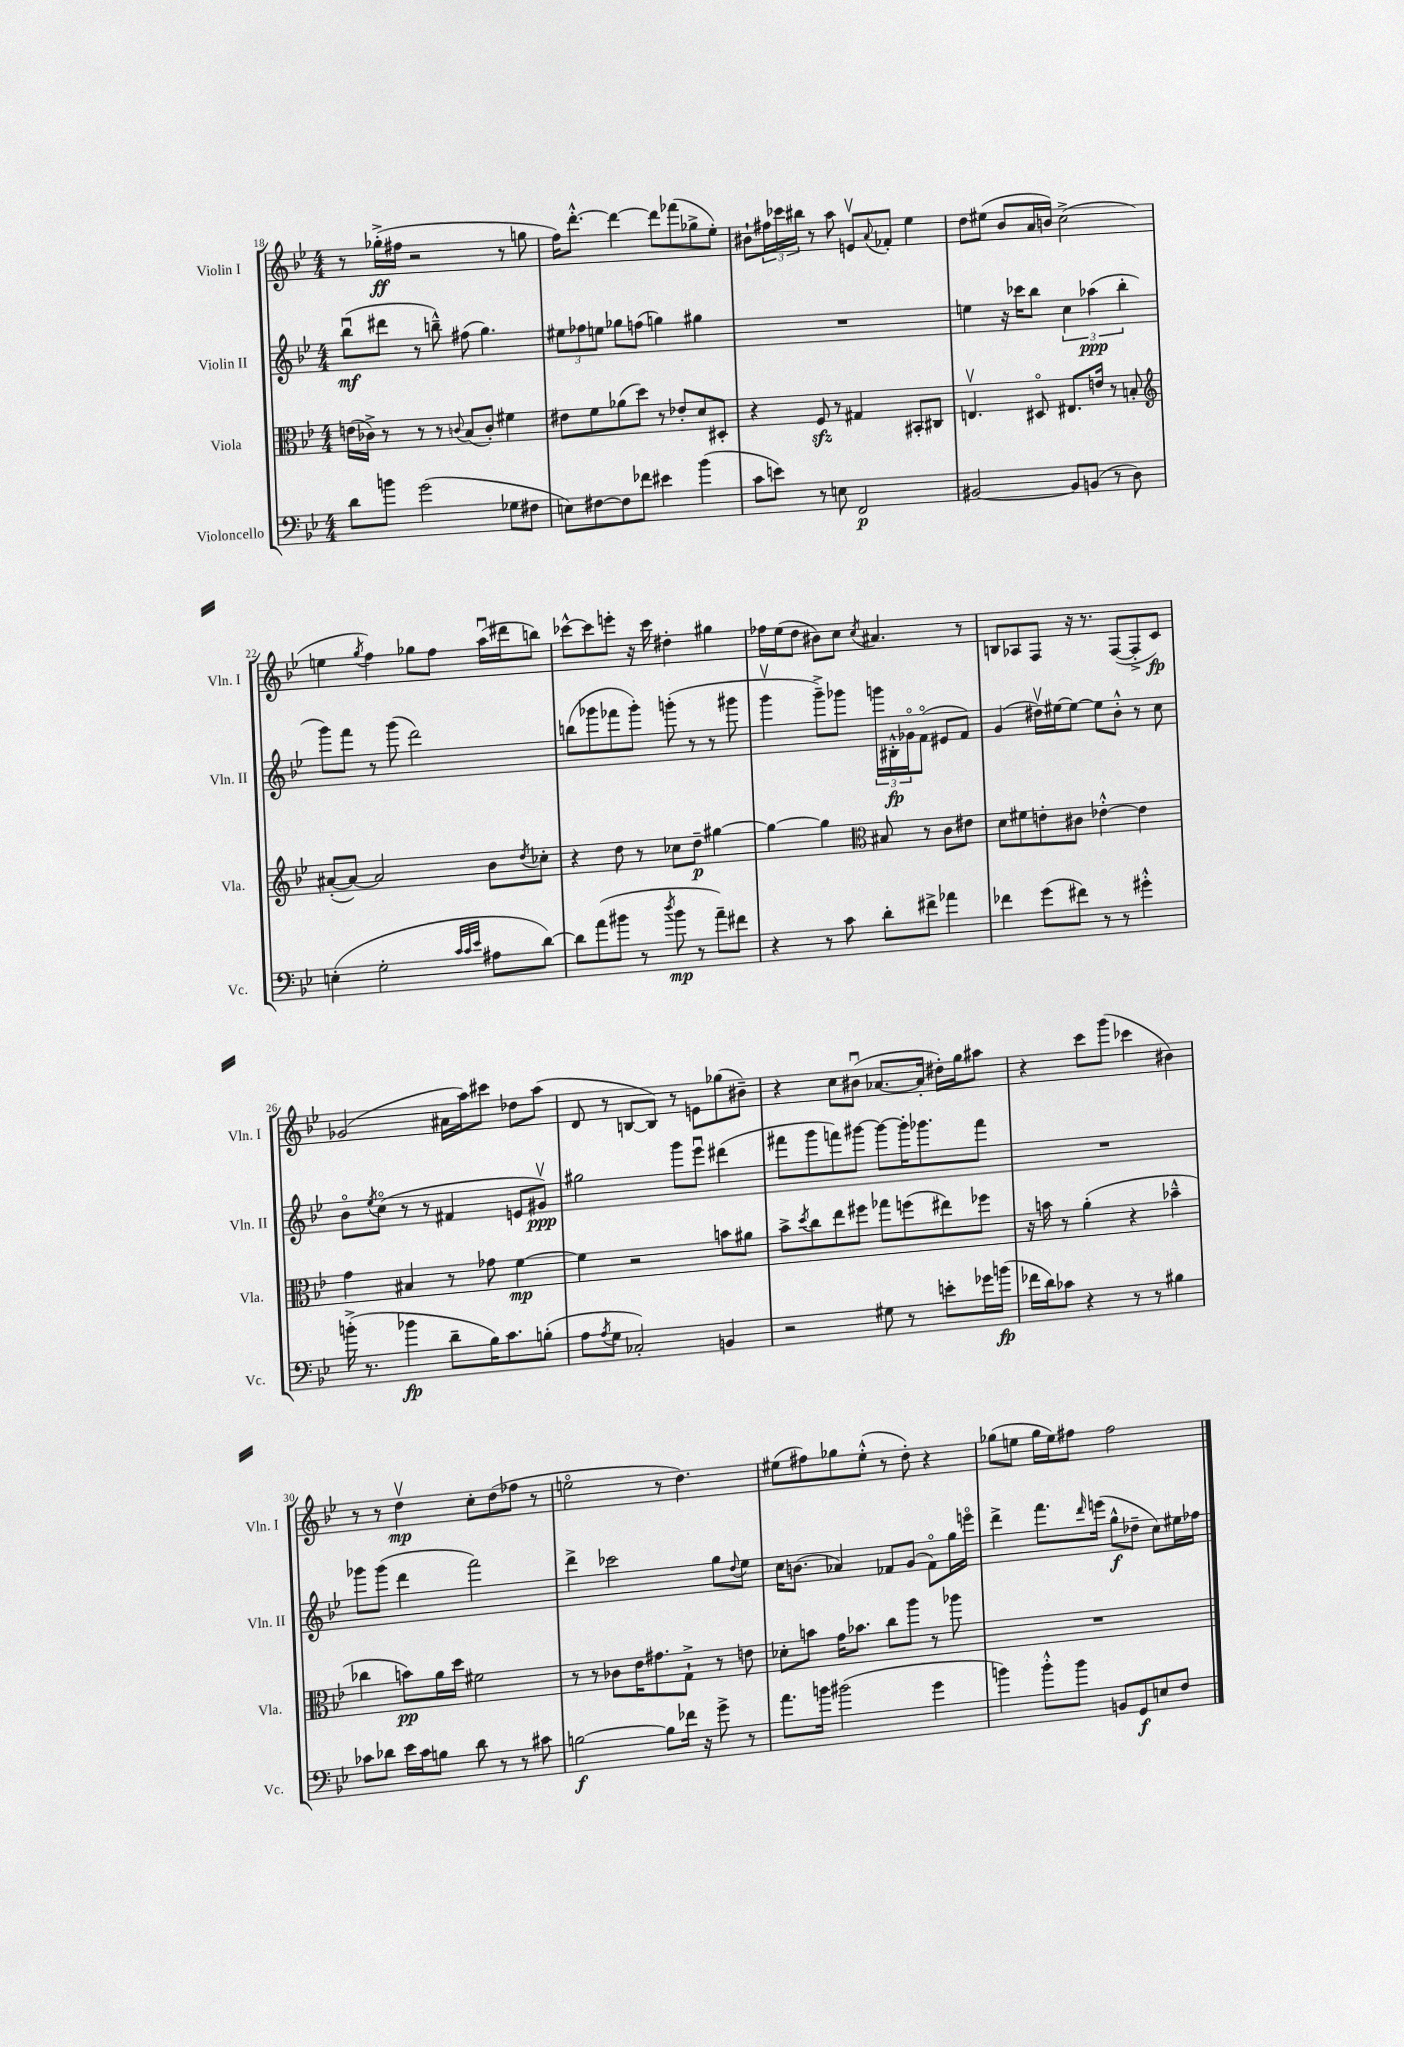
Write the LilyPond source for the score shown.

<<
\new StaffGroup <<
\new Staff = "s0" \with { instrumentName = "Violin I" shortInstrumentName = "Vln. I" } {
    \clef treble \key bes \major \numericTimeSignature \time 4/4
    r8 ges''16-.->\ff( fis''16 r2 r8 g''8 |
    f''16) d'''8.~-.-^ d'''4~ d'''8 fes'''8( ges''8-> ees''8-.) |
    bis'8-! \tuplet 3/2 { fis''16 ces'''16 bis''16 } r8 a''8 e'8\upbow \appoggiatura { a'8 } fes'8-. ees''4 |
    d''8 eis''8( bes'8 a'16 b'16) c''2->( |
    e''4 \acciaccatura { g''8 } f''4) ges''8 f''8 a''16\downbow( dis'''16 b''8) |
    ces'''8~-^ ces'''8 e'''8-. r16 ces'''16 dis''4-. gis''4 |
    fes''16 ees''16( d''8 bis'8) c''8 \acciaccatura { c''8 } ais'4. r8 |
    b8 aes8 f8 r16 r8. f8~( f8-.-> c'8\fp) |
    ges'2( ais'16 a''16) cis'''8 des''8 a''8( |
    d'8 r8 b8~ b8) r8 e'8 ges''8( bis'8--) |
    r4 c''8 bis'8\downbow( aes'8.~ aes'16-. dis''16-.) g''16 ais''8 |
    r4 c'''8 g'''8( ces'''4 bis'4) |
    r8 r8 d''4\upbow\mp c''8-. d''8( fes''8 r8 |
    e''2\flageolet r8 d''4.) |
    eis''8( fis''8) ges''8 eis''8-.-^( r8 d''8-.) r4 |
    ges''8( e''8 ges''16 e''16) fis''8 fis''2 \bar "|." |
}
\new Staff = "s1" \with { instrumentName = "Violin II" shortInstrumentName = "Vln. II" } {
    \clef treble \key bes \major \numericTimeSignature \time 4/4
    bes''8\downbow\mf( dis'''8 r8 b''8---^) fis''8( g''4.) |
    \tuplet 3/2 { eis''8 fes''8 e''8 } ges''8 f''8( g''4) gis''4 |
    R1 |
    e''4 r16 ces'''16 bes''8 \tuplet 3/2 { c''4 aes''4\ppp( bes''4-. } |
    g'''8) f'''8 r8 g'''8( d'''2) |
    b''8( ges'''8 fes'''8 ges'''8-.) g'''8-.( r8 r8 gis'''8 |
    g'''4\upbow g'''8--->) ges'''8 \tuplet 3/2 { g'''16 bis16-.-^\fp ges'16\flageolet } f'8\flageolet( eis'8 f'8) |
    g'4( dis''16\upbow) eis''16~ eis''8~ eis''8 bes'8-.-^ r8 c''8 |
    bes'8\flageolet \acciaccatura { ees''8 } c''8\flageolet( r8 r8 fis'4 e'8 gis'8\upbow\ppp) |
    gis''2 g'''8 ees'''8\downbow dis'''4( |
    fis'''8 g'''8 f'''8) gis'''8~ gis'''8~ gis'''16-. ges'''8. f'''8 |
    R1 |
    ges'''8 ges'''8( d'''4 f'''2) |
    d'''4-> ces'''2 g''8 \appoggiatura { d''8 } ees''8 |
    c''16 b'8.( aes'4) fes'8 g'8( fes'8\flageolet) g''16 e'''16\flageolet |
    d'''4-> f'''8. \grace { d'''16 } e'''16( g''8-^\f des''8-- c''8) eis''16 fes''16 \bar "|." |
}
\new Staff = "s2" \with { instrumentName = "Viola" shortInstrumentName = "Vla." } {
    \clef alto \key bes \major \numericTimeSignature \time 4/4
    e'16( ces'16->) r8 r8 r8 \appoggiatura { c'8 } bes8( c'8-.) fis'4 |
    eis'8 f'8 aes'8( d''8) r8 ees'8-. d'8 dis8-. |
    r4 f8\sfz r8 gis4 bis,8-. cis8 |
    e4.\upbow dis8\flageolet eis8. e'16 r8 b8-. |
    \clef treble ais'8~-.( ais'8~) ais'2 bes'8 \acciaccatura { d''8 } ces''8-. |
    r4 d''8 r8 ces''8 d''8--\p gis''4~ |
    gis''4~ gis''4 \clef alto bis8 r8 c'8 eis'8 |
    d'8 fis'8 e'8-. cis'8 ees'4~-.-^ ees'4 |
    g'4 bis4 r8 ges'8 f'4~\mp |
    f'4 r2 b'8 ais'8 |
    bes'8-> \acciaccatura { d''8 } c''8 ees''8 fis''8 ges''8 f''8( eis''8) fes''8 |
    r16 b'16 r8 a'4-.( r4 bes'4---^ |
    ces''4 b'8\pp) a'16 d''16 fis'2 |
    r8 r8 ces'8 ees'16 gis'8. g8-!-> r8 e'8 |
    des'8-. b'8 g'16 bes'8. c''8 a''8 r8 aes''8 |
    R1 \bar "|." |
}
\new Staff = "s3" \with { instrumentName = "Violoncello" shortInstrumentName = "Vc." } {
    \clef bass \key bes \major \numericTimeSignature \time 4/4
    d'8 b'8 g'2( ges8 fis8 |
    e8) fis8~ fis8 fes'8 eis'4 bes'4( |
    c'8 e'8) r8 e8 f,2\p |
    bis,2~ bis,8 b,8( r8 d8) |
    e4-.( g2-. \grace { c'32 c'32 ees'32 } ais8 d'8~) |
    d'8 a'8( bis'8 r8 \acciaccatura { d''8 } bis'8\mp r8 a'8--) fis'8 |
    r4 r8 c'8 d'8-. fis'8-> aes'4 |
    fes'4 g'8( fis'8) r8 r8 gis'4-.-^ |
    b'16-.->( r8. bes'4\fp d'8-- bes16) c'8. b8-.( |
    a8 \acciaccatura { a8 } g8 ces2-.) b,4 |
    r2 gis8 r8 e'8-. ges'16 b'16\fp( |
    fes'16 d'16) ces'8 r4 r8 r8 bis4 |
    ces'8 des'8 ees'16 ces'16 b8 des'8 r8 r8 cis'8 |
    b2~\f b8 fes'16 r16 g'8-> r8 |
    a'8. b'16 bis'2( g'4 |
    b'4) b'8-.-^ b'8 b,8 g,8\f e8 f8 \bar "|." |
}
>>
>>
\layout { \context { \Score currentBarNumber = #18 } }
